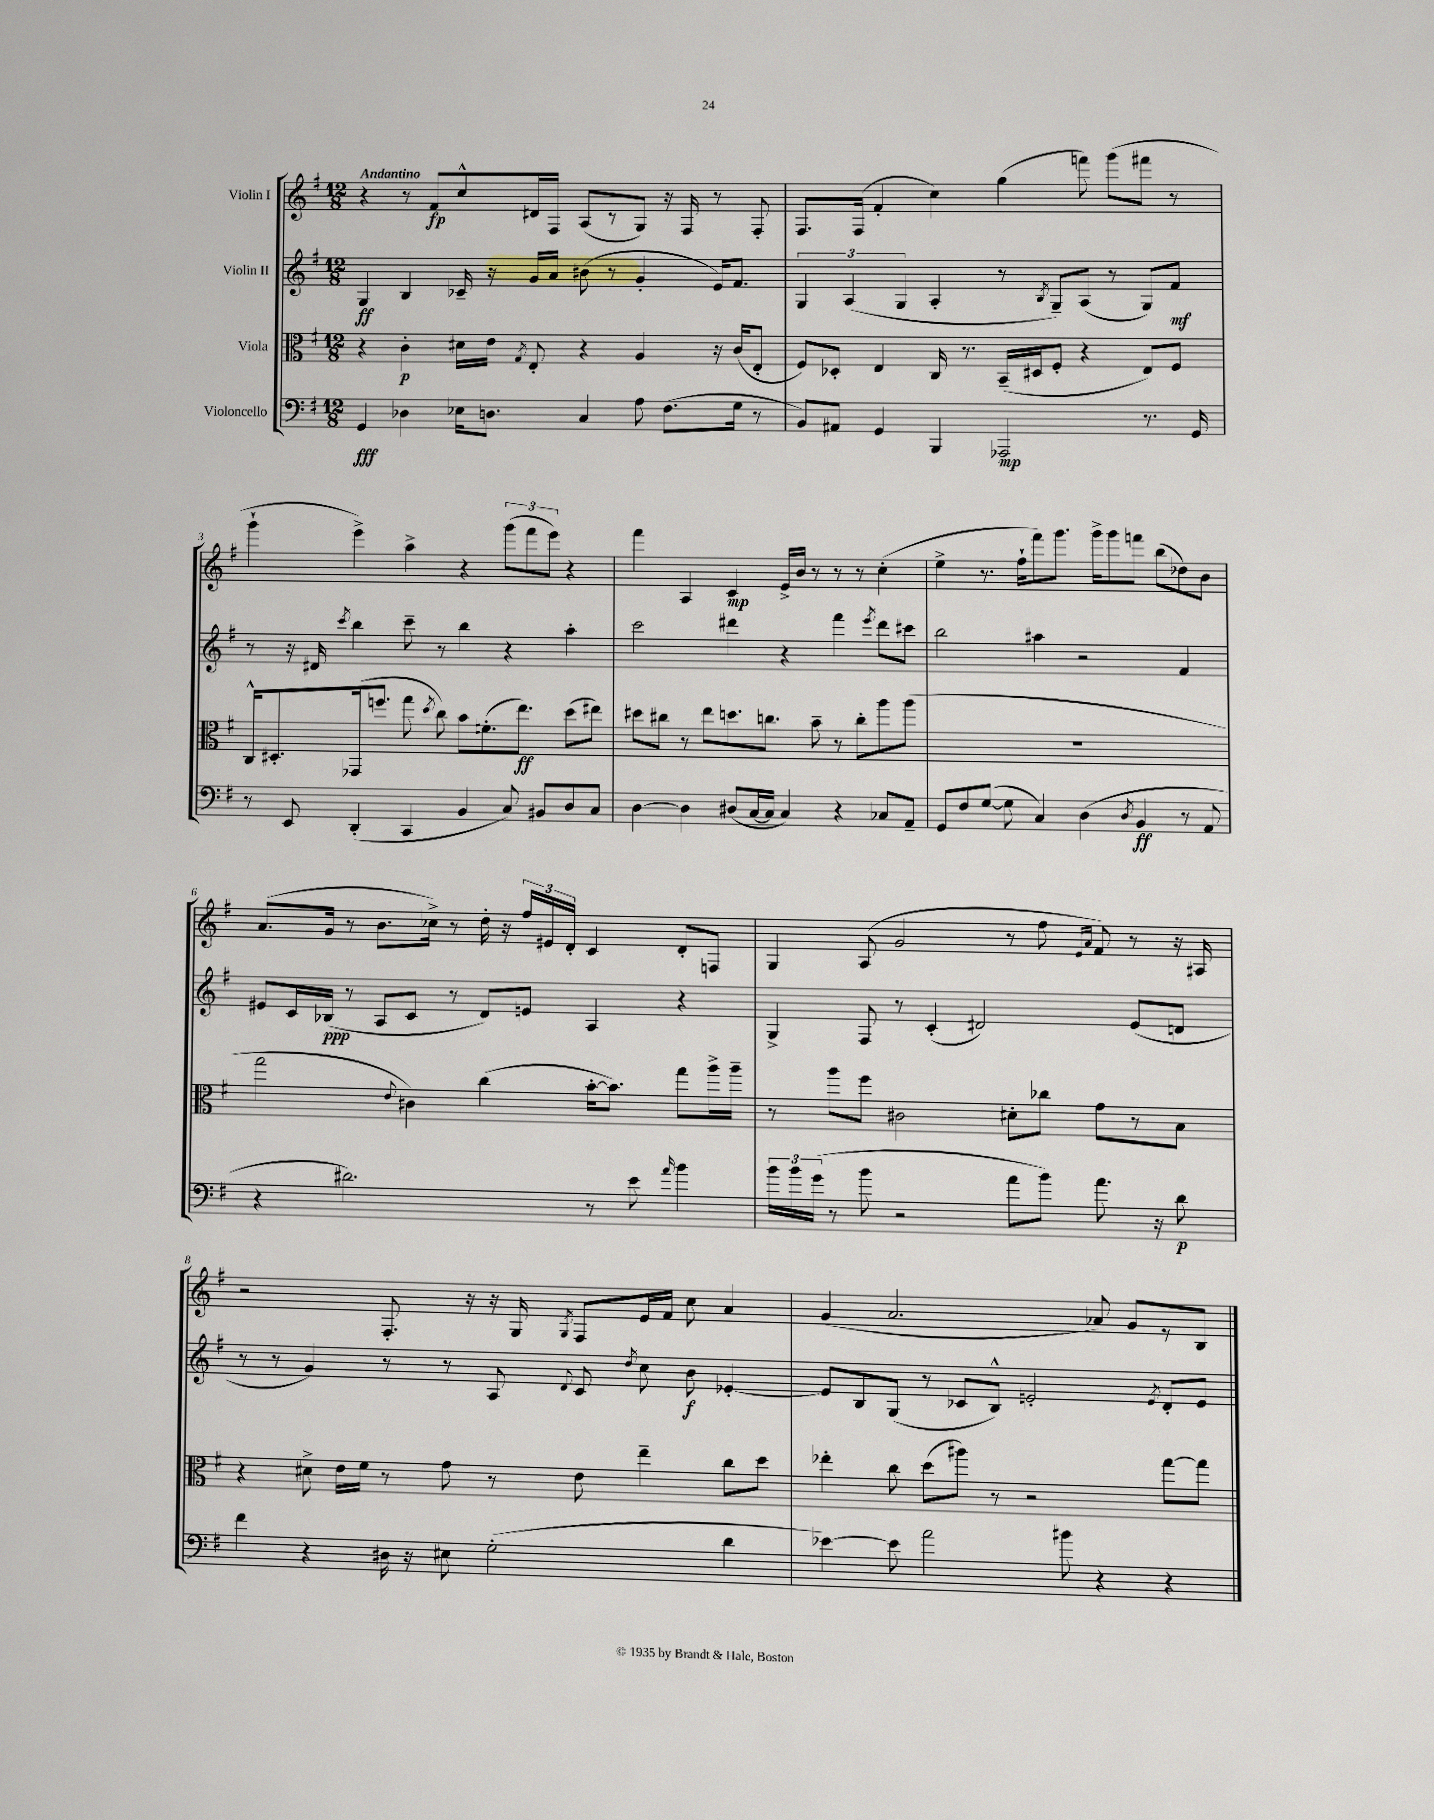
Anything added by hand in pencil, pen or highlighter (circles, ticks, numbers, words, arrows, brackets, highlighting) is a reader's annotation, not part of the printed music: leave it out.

**kern	**dynam	**kern	**dynam	**kern	**dynam	**kern	**dynam
*part4	*part4	*part3	*part3	*part2	*part2	*part1	*part1
*staff4	*staff4	*staff3	*staff3	*staff2	*staff2	*staff1	*staff1
*I"Violoncello	*	*I"Viola	*	*I"Violin II	*	*I"Violin I	*
*clefF4	*	*clefC3	*	*clefG2	*	*clefG2	*
*k[f#]	*	*k[f#]	*	*k[f#]	*	*k[f#]	*
*M12/8	*	*M12/8	*	*M12/8	*	*M12/8	*
=1	=1	=1	=1	=1	=1	=1	=1
!	!	!	!	!	!	!LO:TX:a:B:t=Andantino	!
4GG/	fff	4r	.	4G/	ff	4r	.
4D-X\	.	4c'\	p	4B/	.	8r	.
.	.	.	.	.	.	8f#/L	fp
16E-X\KL	.	16d#X\LL	.	16c-X~/	.	8cc^^/	.
8.Dn\J	.	16e\JJ	.	16r	.	.	.
.	.	8qG/	.	.	.	.	.
.	.	8E'/	.	16g/LL	.	16d#X/L	.
.	.	.	.	16a/JJ	.	16F#/JJ	.
4C/	.	4r	.	(8b#X\	.	(8A/L	.
.	.	.	.	8r	.	8r	.
8A\	.	4A/	.	4g'/	.	8G/J)	.
(8.F#\L	.	.	.	.	.	16r	.
.	.	.	.	.	.	16F#/	.
.	.	16r	.	16e/KL)	.	8r	.
16G\Jk	.	(16c/KL	.	8.f#/J	.	.	.
8r	.	8E'/J	.	.	.	8F#'/	.
=2	=2	=2	=2	=2	=2	=2	=2
8BB/L)	.	8F#/L)	.	6G/	.	8.F#/L	.
8AA#X/J	.	8D-X'/J	.	.	.	.	.
.	.	.	.	(6A/	.	.	.
.	.	.	.	.	.	(16F#/Jk	.
4GG/	.	4E/	.	.	.	4f#'/	.
.	.	.	.	6G/	.	.	.
4BBB/	.	16C/	.	4A'/	.	4cc\)	.
.	.	8.r	.	.	.	.	.
2AAA-X/	mp	(16BB~/LL	.	8r	.	(4gg\	.
.	.	16D#X/J	.	.	.	.	.
.	.	.	.	8qB/	.	.	.
.	.	8F#'/J	.	8G~/L)	.	.	.
.	.	4r	.	(8A/J	.	8fffn\)	.
.	.	.	.	8r	.	(8ggg\L	.
8.r	.	8E/L)	.	8G/L)	.	8fff#X\J	.
.	.	8F#/J	.	8f#/J	mf	8r	.
16GG/	.	.	.	.	.	.	.
!!LO:LB:g=z
=3	=3	=3	=3	=3	=3	=3	=3
8r	.	16C^^/KL	.	8r	.	4ggg`\	.
.	.	8.D#X'/	.	.	.	.	.
8EE/	.	.	.	16r	.	.	.
.	.	.	.	16d#X/	.	.	.
.	.	.	.	8qccc/	.	.	.
(4DD'/	.	(16GG-X/k	.	4bb\	.	4eee^\)	.
.	.	8.ffn/J	.	.	.	.	.
4CC/	.	8gg\	.	8ccc~\	.	4aa^\	.
.	.	8qdd/	.	.	.	.	.
.	.	8cc\)	.	8r	.	.	.
4BB/	.	8b\L	.	4bb\	.	4r	.
.	.	(8.fn'\	.	.	.	.	.
8C/)	.	.	.	4r	.	(12ggg\L	.
.	.	8.ee\J)	ff	.	.	.	.
.	.	.	.	.	.	12fff#\	.
8BB#X/L	.	.	.	.	.	.	.
.	.	.	.	.	.	12eee\J)	.
8D/	.	(8dd\L	.	4aa'\	.	4r	.
8C/J	.	8ee#X\J)	.	.	.	.	.
=4	=4	=4	=4	=4	=4	=4	=4
[4D\	.	8dd#X\L	.	2ccc\	.	4fff#\	.
.	.	8cc#X\J	.	.	.	.	.
4D\]	.	8r	.	.	.	4A/	.
.	.	8ee\L	.	.	.	.	.
(8D#X/L	.	8.ddn\	.	4ddd#X\	.	4c/	mp
[16C/L	.	.	.	.	.	.	.
16C/JJ]	.	8.ccn\J	.	.	.	.	.
4C/)	.	.	.	4r	.	16e^/LL	.
.	.	.	.	.	.	16b/JJ	.
.	.	8b~\	.	.	.	8r	.
4r	.	8r	.	4fff#\	.	8r	.
.	.	8cc'\L	.	.	.	8r	.
.	.	.	.	8qeee/	.	.	.
8C-X/L	.	8aa\	.	8ddd#\L	.	(4cc'\	.
8AA~/J	.	(8aa\J	.	8ccc#X\J	.	.	.
=5	=5	=5	=5	=5	=5	=5	=5
8GG/L	.	1.r	.	2bb\	.	4ee^\	.
8F#/	.	.	.	.	.	.	.
([8G/J	.	.	.	.	.	8.r	.
8G\]	.	.	.	.	.	.	.
.	.	.	.	.	.	16ff#`\KL	.
4C/)	.	.	.	4aa#X\	.	8fff#\)	.
.	.	.	.	.	.	8.ggg\J	.
(4D\	.	.	.	2r	.	.	.
.	.	.	.	.	.	16ggg^\KL	.
.	.	.	.	.	.	8ggg\	.
8qD/	.	.	.	.	.	.	.
4BB/	ff	.	.	.	.	8fffn\J	.
.	.	.	.	.	.	(8bb\L	.
8r	.	.	.	4f#/	.	8dd-X\)	.
8AA/	.	.	.	.	.	8b\J	.
!!LO:LB:g=z
=6	=6	=6	=6	=6	=6	=6	=6
4r	.	2gg\	.	8e#X/L	.	(8.a/L	.
.	.	.	.	16c/L	.	.	.
.	.	.	.	(16B-X/JJ	ppp	16g/Jk	.
2.d#X\)	.	.	.	8r	.	8r	.
.	.	.	.	8A/L	.	8.b\L	.
.	.	8qqe/	.	.	.	.	.
.	.	4c#X\)	.	8c/J	.	.	.
.	.	.	.	.	.	16cc-X^\Jk)	.
.	.	.	.	8r	.	8r	.
.	.	(4cc\	.	8d/L)	.	16dd'\	.
.	.	.	.	.	.	16r	.
.	.	.	.	8en/J	.	24ff#/LL	.
.	.	.	.	.	.	24e#X/	.
.	.	.	.	.	.	24d'/JJ	.
8r	.	[16b'\KL	.	4A/	.	4c/	.
.	.	8.b\J])	.	.	.	.	.
8e\	.	.	.	.	.	.	.
16qqa/	.	.	.	.	.	.	.
4b\	.	8gg\L	.	4r	.	8d'/L	.
.	.	16aa^\L	.	.	.	8Fn/J	.
.	.	16aa~\JJ	.	.	.	.	.
=7	=7	=7	=7	=7	=7	=7	=7
24b\LL	.	8r	.	4G^/	.	4G/	.
24b\	.	.	.	.	.	.	.
(24g\JJ	.	.	.	.	.	.	.
8r	.	8aa\L	.	.	.	.	.
8b\	.	8ff#\J	.	8F#/	.	(8A/	.
2r	.	2c#X\	.	8r	.	2g/	.
.	.	.	.	(4c'/	.	.	.
.	.	.	.	2d#X/)	.	.	.
8a\L	.	8d#X'\L	.	.	.	8r	.
8b\J)	.	8cc-X\J	.	.	.	8ff#\	.
.	.	.	.	.	.	16qqe/LL	.
.	.	.	.	.	.	16qqa/JJ	.
8.a\	.	8g\L	.	.	.	8f#/)	.
.	.	8r	.	(8e/L	.	8r	.
16r	.	.	.	.	.	.	.
8d\	p	8B\J	.	8dn/J	.	16r	.
.	.	.	.	.	.	16A#X/	.
!!LO:LB:g=z
=8	=8	=8	=8	=8	=8	=8	=8
4f#\	.	4r	.	8r	.	2r	.
.	.	.	.	8r	.	.	.
4r	.	8d#X^\	.	4g/)	.	.	.
.	.	16e\LL	.	.	.	.	.
.	.	16f#\JJ	.	.	.	.	.
16D#X\	.	8r	.	8r	.	8.F#'/	.
16r	.	.	.	.	.	.	.
8E#X\	.	8g\	.	8r	.	.	.
.	.	.	.	.	.	16r	.
(2G'\	.	8r	.	8A/	.	16r	.
.	.	.	.	.	.	16G/	.
.	.	.	.	8qqd/	.	8qG/	.
.	.	8e\	.	8c/	.	8F#/L	.
.	.	.	.	8qdd/	.	.	.
.	.	4ee~\	.	8cc\	.	16e/L	.
.	.	.	.	.	.	16f#/JJ	.
.	.	.	.	8b\	f	8cc\	.
4d\	.	8cc\L	.	[4e-X'/	.	4a/	.
.	.	8dd\J	.	.	.	.	.
=9	=9	=9	=9	=9	=9	=9	=9
[4e-X\)	.	4ee-X'\	.	8e-/L]	.	(4g/	.
.	.	.	.	8B/	.	.	.
8e-\]	.	8cc\	.	(8G/J	.	2.a/	.
2a\	.	(8dd\L	.	8r	.	.	.
.	.	8aa#X\J)	.	8c-X/L	.	.	.
.	.	8r	.	8B^^/J)	.	.	.
.	.	2r	.	2en'/	.	.	.
8b#X\	.	.	.	.	.	.	.
4r	.	.	.	.	.	8a-X/)	.
.	.	.	.	.	.	8g/L	.
.	.	.	.	8qe/	.	.	.
4r	.	[8gg\L	.	8d'/L	.	8r	.
.	.	8gg\J]	.	8e/J	.	8B/J	.
==	==	==	==	==	==	==	==
*-	*-	*-	*-	*-	*-	*-	*-
